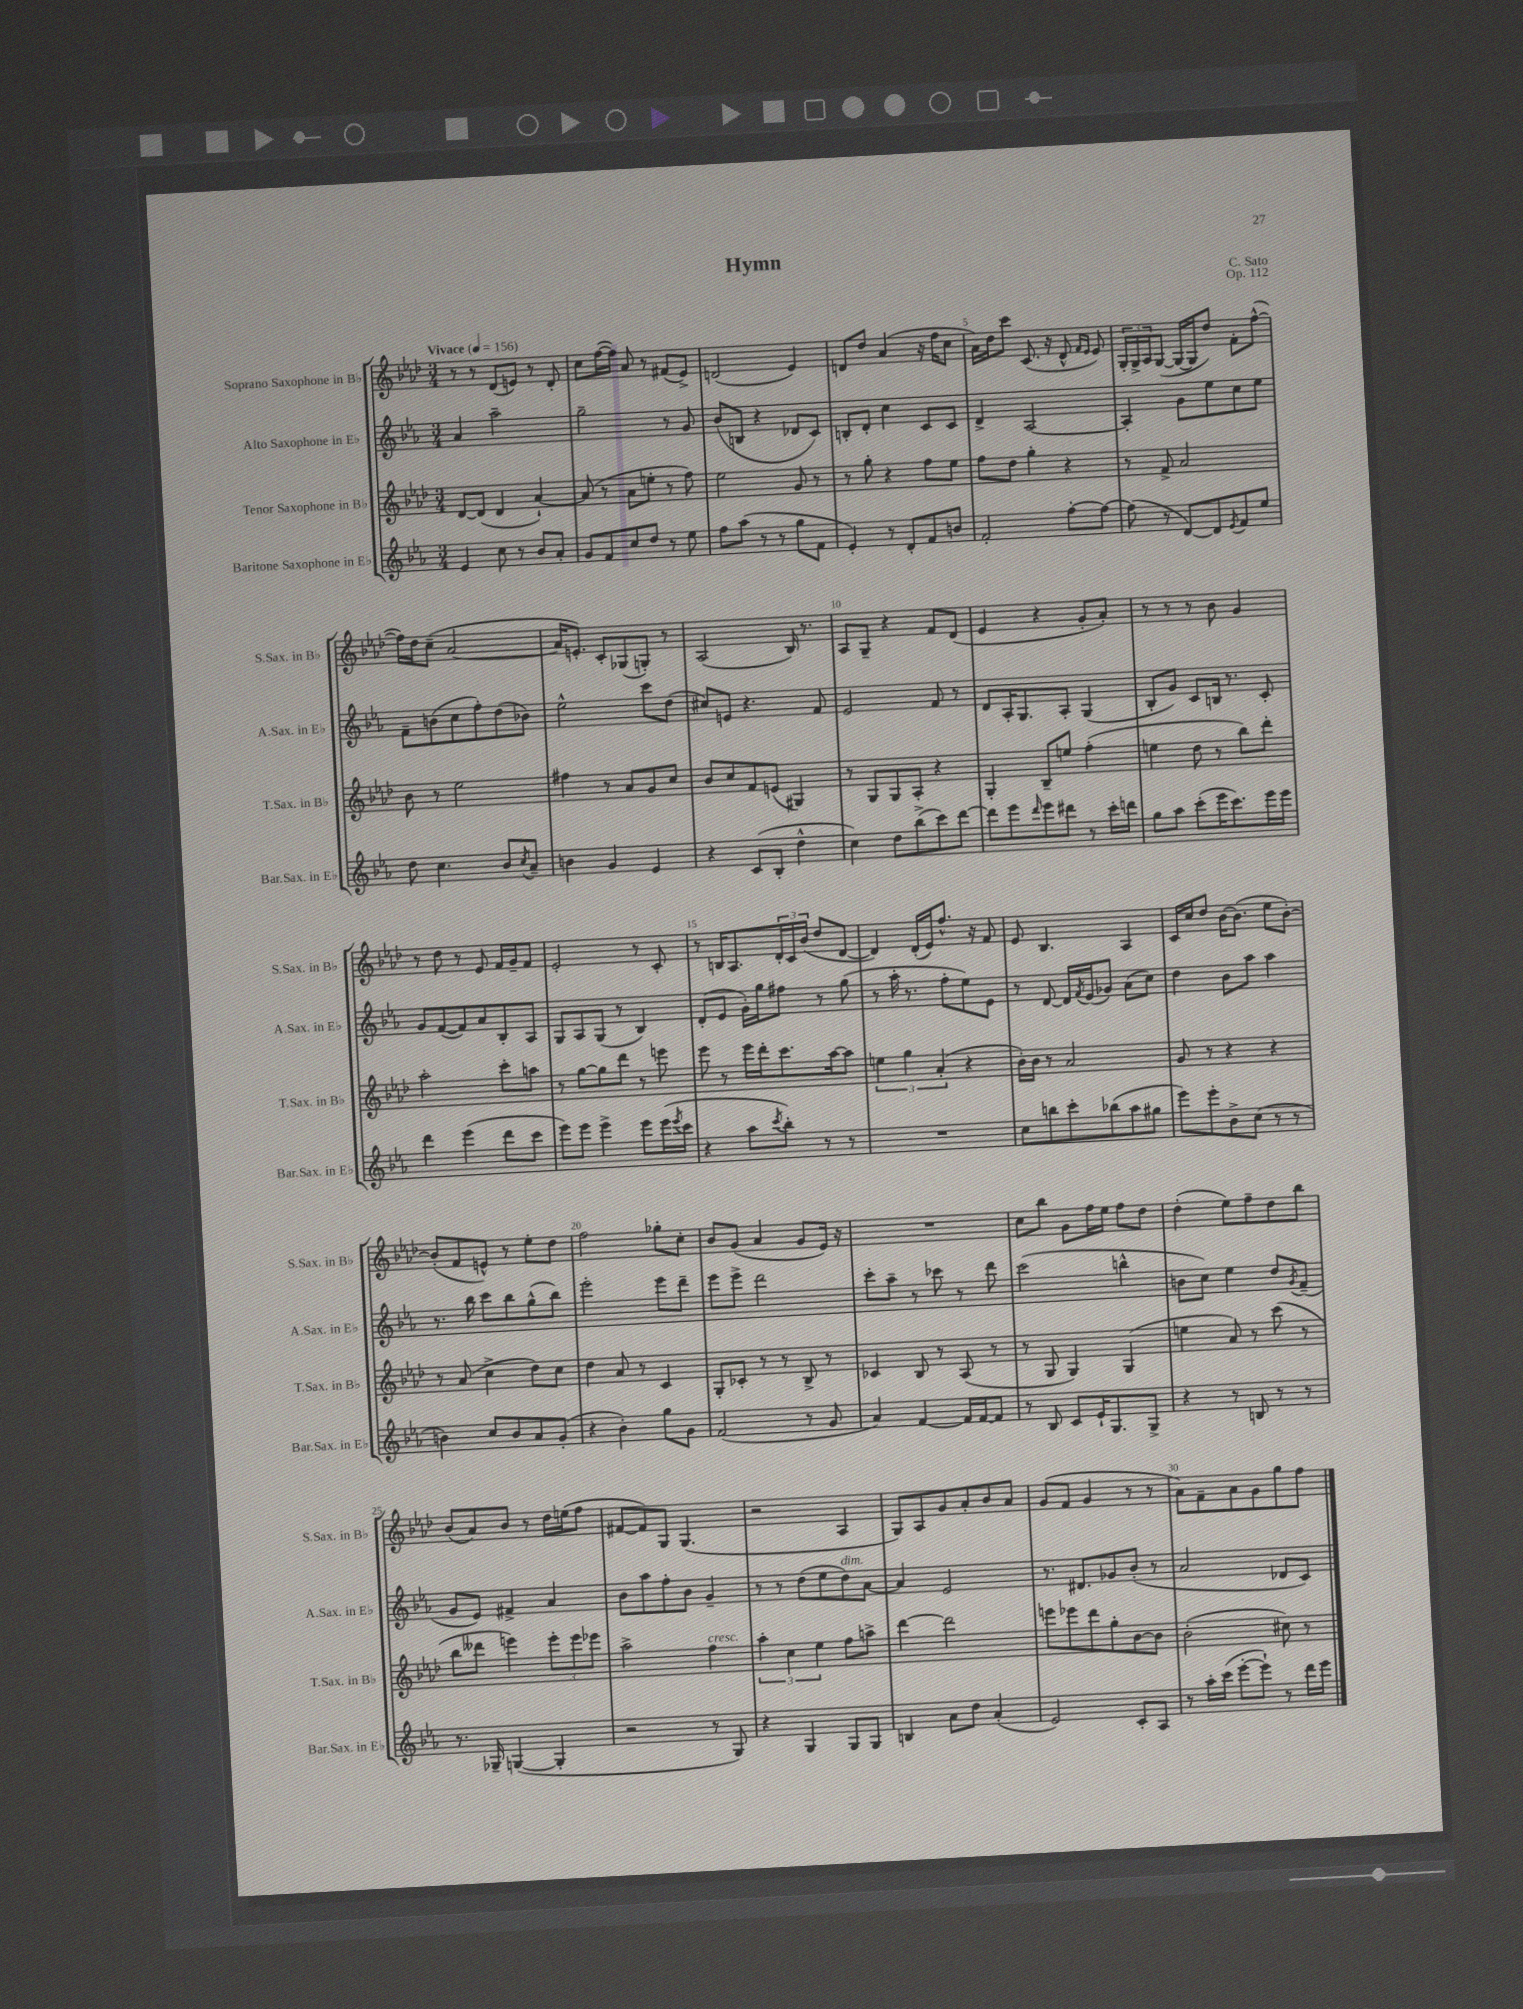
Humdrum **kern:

**kern	**kern	**kern	**kern
*staff4	*staff3	*staff2	*staff1
*clefG2	*clefG2	*clefG2	*clefG2
*k[b-e-a-]	*k[b-e-a-d-]	*k[b-e-a-]	*k[b-e-a-d-]
*M3/4	*M3/4	*M3/4	*M3/4
*MM156	*MM156	*MM156	*MM156
4e-/	[8d-/L	4a-/	8r
.	(8d-/]J	.	8r
8cc\	4d-/	2aa-~\	(8d-/L
8r	.	.	8e/J)
8b-/L	[4a-`/)	.	8r
8a-'/J	.	.	8d-'/
=	=	=	=
8g/L	(8a-/]	2gg~\	8cc\L
8f/	8r	.	([16ff\L
.	.	.	16ff\]JJ)
8cc/	8a-\L	.	8a-/
8dd/J	8ee'\J	.	8r
8r	8r	8r	(8f#/L
8ee-\	8ff\)	8g/	8e-^/J)
=	=	=	=
8ff\L	2ee-\	(8b-/L	(2d/
(8aa-\J	.	8B/J	.
8r	.	4r	.
8r	.	.	.
8gg\L	8g/	8d-/L	4e-/)
8f\J	8r	8c/J)	.
=	=	=	=
4e-'/)	8r	8B'/L	8d/L
.	8gg'\	8d'/J	8dd-/J
8r	4r	4cc\	(4a-/
8d'/L	.	.	.
8f/	8ff\L	8c/L	16r
.	.	.	16ff\LK
8b/J	8ee-\J	8c/J	8cc\J
=	=	=	=
2f'/	8ff\L	4d^/	16a-\LL)
.	.	.	16dd-\J
.	8dd-\J	.	8ccc\J
.	4gg'\	[2A-/	(8.c/
.	.	.	16r
[8ff'\L	4r	.	8d-^^/
.	.	.	16qqf/LL
.	.	.	16qqe-/JJ
8ff\_J	.	.	8e-/)
=	=	=	=
(8ff\]	8r	4A-'/]	24G'/LL
.	.	.	24G^/
.	.	.	24A-/J
8r	8f^/	.	([8G/J
[8d/L)	2a-/	8g\L	16G/_LL
.	.	.	16G/]J
8d/]	.	8ee-\	8dd-/J)
8qe-/	.	.	.
8f/	.	8cc\	8f'\L
8ee-/J	.	8ee-\J	([8ff^^\J
=	=	=	=
8dd\	8b-\	8f~\L	16ff\]LL)
.	.	.	16dd-\J
4.cc\	8r	(8b\	(8cc~\J
.	2ee-\	8cc\	[2a-/
.	.	8ff'\)	.
8b-/L	.	(8dd\	.
8qcc/	.	.	.
8a-~/J	.	8b-\J)	.
=	=	=	=
4b\	4ff#\	2ee-^^\	16a-/]LK
.	.	.	8.e'/J)
4g/	8r	.	8c'/L
.	8a-/L	.	(8G-/
4e-/	8g/	8ccc\L	8G'/J)
.	8cc/J	(8dd\J	8r
=	=	=	=
4r	8b-/L	8cc#/L)	(2A-/
.	8cc/	8e/J	.
(8c/L	8f/	4.r	.
8B-'/J	(8e/J	.	.
4dd^^\	4G#/)	.	16B-/)
.	.	.	8.r
.	.	8f/	.
=	=	=	=
4cc\)	8r	2e-/	8A-/L
.	8G/L	.	8G~/J
8dd\L	8G/	.	4r
(8bb-^\	8A-'/J	.	.
8ccc\)	4r	8f/	8f/L
[8ddd\J	.	8r	(8d-/J
=	=	=	=
8ddd\]L	4G'/	8d/L	4e-/
8eee-\	.	16A-'/K	.
.	.	8.G/	.
16qqddd/	.	.	.
8eee-\	8B-~/L	.	4r
8ddd#\J	8ee/J	8A-'/J	.
8r	(4ff'\	(4G/	8g'/L
16ccc'\LL	.	.	8a-'/J)
16ddd\JJ	.	.	.
=	=	=	=
8gg\L	4ee\	8B-'/L	8r
8aa-\J	.	8g/J)	8r
(8ccc'\L	8dd-\	8c/L	8r
16eee-\K	8r	16B/Jk	8b-\
8.ccc\)	.	8.r	.
.	8bb-\L)	.	4g/
16eee-\L	8ddd-'\J	8c'/	.
16eee-\JJ	.	.	.
=	=	=	=
4ddd\	2aa-'\	8g/L	8r
.	.	([8f/	8dd-\
(4eee-\	.	8f/])	8r
.	.	8a-/	8e-/
8ddd\L	8ccc'\L	8B-'/	16f/LL
.	.	.	16g~/J
8ccc\J	8aa\J	8A-/J	8f/J
=	=	=	=
8eee-\L)	8r	8G/L	2e-'/
8eee-\J	[8gg\L	8A-/	.
4eee-^\	8gg\]	(8G/J	.
.	8ddd-\J	8r	.
8eee-\L	8r	4B-/)	8r
(16eee-\L	8eee\	.	8c'/
8qeee-/	.	.	.
16ccc\JJ	.	.	.
=	=	=	=
4r	8eee-\	(8d'/L	8r
.	8r	8e-/J	16B/LK
.	.	.	8.A-/
8aa-\L	16eee-\LL	16g'\LL)	.
.	16ddd-'\J	16gg\J	.
8qccc/	.	.	.
8bb-'\J)	8.ccc\	8ff#\J	24d-'/L
.	.	.	24c/
.	.	.	(24b-/JJ
8r	.	8r	8dd-/L
.	[16aa-\k	.	.
8r	8aa-\]J	(8gg\	[8d-/J
=	=	=	=
2.r	6ee\	8r	4d-/])
.	.	16aa-'\	.
.	6gg\	.	.
.	.	8.r	.
.	.	.	(16d-'/LL
.	.	.	16e-/J)
.	(6a-'/	.	.
.	.	8ff'\L	8.ff^^/J
.	4r	8ee-\)	.
.	.	.	16r
.	.	8e-\J	8f/
=	=	=	=
8cc\L	16b-'\LL)	8r	8e-/
.	16b-\JJ	.	.
8bb\	8r	[8d/	4.B-/
8ccc'\	2a-/	16d/]LL	.
.	.	8qf/	.
.	.	(16e-/J	.
(8bb-\	.	8g-/J)	.
8aa-\	.	(8a-\L	4A-/
8gg#\J	.	8cc\J)	.
=	=	=	=
8eee-\L)	8g/	4dd\	16c/LL
.	.	.	16cc/J
8eee-'\	8r	.	8dd-/J
8b-^\	4r	8b-\L	[16b-\LK
.	.	.	(8.b-\]J
(8cc\J	.	8aa-\J	.
8r	4r	4aa-\	8ee-\L
8r	.	.	[8b-'\J)
=	=	=	=
4b\)	8r	8.r	(8b-'/]L
.	(8a-/	.	8f/
.	.	16bb-\	.
8cc/L	4cc^\	8ccc\L	8e^^/J)
8b/	.	8bb-\	8r
8a-/	8dd-\L)	(8gg^^\	8ee-'\L
(8g'/J	8cc\J	8bb-\J)	8dd-\J
=	=	=	=
4r	4dd-\	2eee-'\	2ff\
4b-'\)	8a-/	.	.
.	8r	.	.
8gg\L	4c/	8eee-\L	8gg-'\L
8g\J	.	8ddd~\J	8cc'\J
=	=	=	=
(2f/	8G'/L	8eee-\L	8b-/L
.	8c-'/J	8eee-^\J	(8g/J
.	8r	2ddd\	4a-/
.	8r	.	.
8r	8B-^/	.	8g/L
8g/	8r	.	16e-/Jk)
.	.	.	16r
=	=	=	=
4a-/)	4c-/	8ccc'\L	2.r
.	.	8aa-~\J	.
[4f/	8B-/	8r	.
.	8r	8ccc-\	.
16f/]LL	(8A-/	8r	.
[16f/J	.	.	.
8f/]J	8r	8ddd\	.
=	=	=	=
8r	8r	(2ccc\	8cc\L
8B-/	8G/	.	8bb-\J
8c/L	4G/)	.	8g\L
16e-`/K	.	.	16ff\L
8.G/	.	.	16ee-\JJ
.	(4G/	4bb^^\	8ff\L
8G^/J	.	.	8dd-\J
=	=	=	=
4r	4ee\	8b\L	(4dd-'\
.	.	8cc\J)	.
8r	8a-/)	4ee-\	8ee-\L)
8B/	8r	.	8ff~\
8r	(8ccc\	8dd/L	8dd-\
.	.	8qg/	.
8r	8r	(8f~/J	8bb-\J
=	=	=	=
8.r	8bb-\L	8g/L	(8b-/L
.	8ddd--\J	8e-/J)	8a-/)
16G-~/	.	.	.
([4G/	4eee\)	4f#^/	8b-/J
.	.	.	8r
4G'/]	12eee'\L	4a-/	16dd-\LL
.	.	.	(16ee\J
.	12eee\	.	.
.	.	.	8ff\J
.	12eee-\J	.	.
=	=	=	=
2r	2aa-^\	8b-\L	[8f#/L
.	.	8aa-\	8f#/])
.	.	8ff'\	8G/J
.	.	8b-\J	(4.G/
8r	4ff\	4g~/	.
8G/)	.	.	.
=	=	=	=
4r	6aa-'\	8r	2r
.	.	8r	.
.	6cc\	.	.
4G/	.	(8dd\L	.
.	6ee-\	.	.
.	.	8ee-\	.
8G/L	8ff\L	8dd\)	4A-/
8G/J	8aa^\J	[8a-\J	.
=	=	=	=
4B/	[4ddd-\	4a-/]	8G/L)
.	.	.	8A-/
8a-\L	2ddd-\]	2e-/	8g/
8dd\J	.	.	8a-'/
(4a-'/	.	.	8b-/
.	.	.	8a-/J
=	=	=	=
2e-/)	8eee\L	8.r	(8g/L
.	8eee-\	.	8f/J
.	.	8.d#/L	.
.	8ddd-\	.	4g/
.	8gg'\	8g-/	.
8c'/L	[8b-\	(8b-'/J	8r
8A-/J	8b-\]J	8r	8r
=	=	=	=
8r	(2b-'\	2a-/	8a-\L)
16aa-'\LL	.	.	8f~\
(16ccc\JJ	.	.	.
[8eee-'\L	.	.	8a-\
8eee-`\]J)	.	.	8g\
8r	8cc#\)	8d-/L	8gg\
16ddd\LL	8r	8c/J)	8ff\J
16eee-\JJ	.	.	.
==	==	==	==
*-	*-	*-	*-
